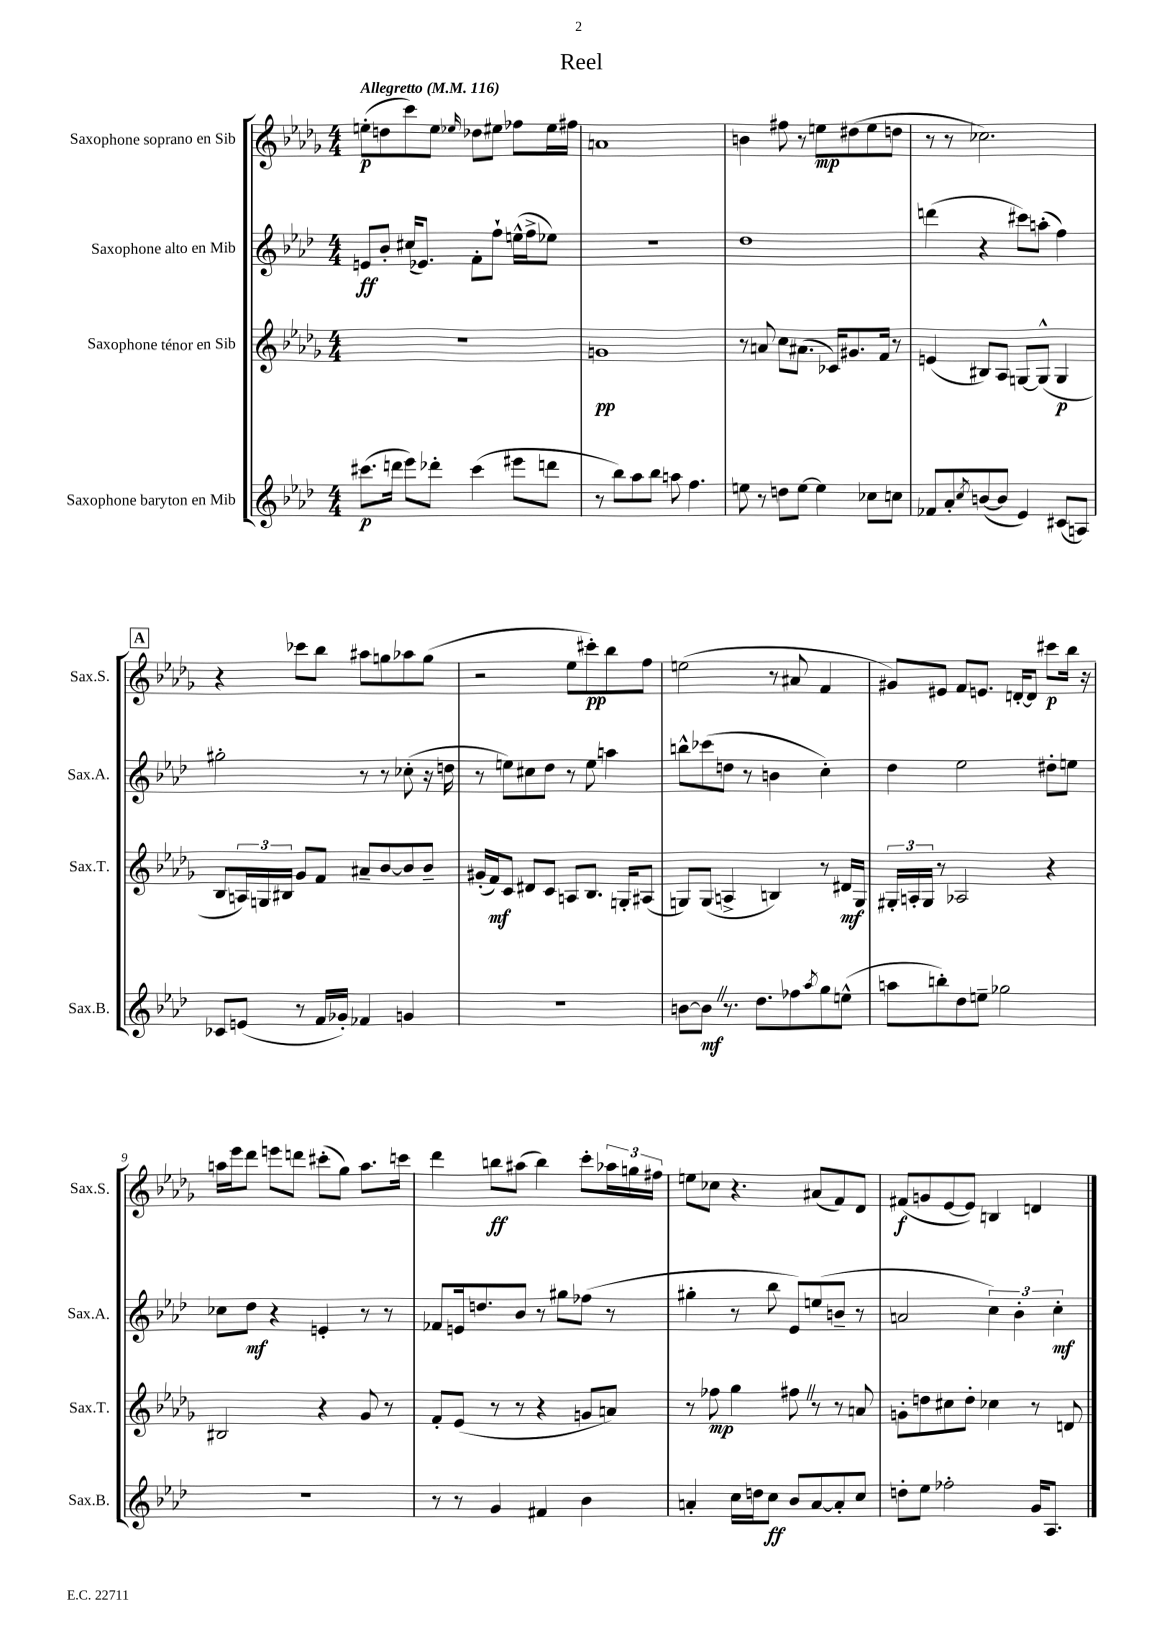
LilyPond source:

\header { title = "Reel" }
<<
\new StaffGroup <<
\new Staff = "s0" \with { instrumentName = "Saxophone soprano en Sib" shortInstrumentName = "Sax.S." } {
    \clef treble \key des \major \numericTimeSignature \time 4/4 \tempo "Allegretto" 4 = 116
    e''8-.\p( d''8 c'''8) e''8 \grace { ees''16 } des''8 eis''8 fes''8 eis''16 fis''16 |
    a'1 |
    b'4 fis''8 r8 e''8\mp dis''8( e''8 d''8 |
    r8 r8 ces''2.) |
    \mark \markup { \box "A" } r4 ces'''8 bes''8 ais''8 g''8 aes''8 g''8( |
    r2 ees''8 cis'''8-.\pp) bes''8 f''8 |
    e''2( r8 ais'8 f'4 |
    gis'8) eis'8 f'8 e'8. d'16~-. d'8 cis'''8\p bes''16 r16 |
    a''16 ees'''16 des'''8 e'''8 d'''8 cis'''8-.( ges''8) a''8. c'''16 |
    des'''4 b''8\ff ais''8( b''4) c'''8-. \tuplet 3/2 { aes''16 g''16 fis''16 } |
    e''8 ces''8 r4. ais'8( f'8) des'8 |
    fis'8\f( g'8 ees'8~ ees'8) b4 d'4 \bar "|." |
}
\new Staff = "s1" \with { instrumentName = "Saxophone alto en Mib" shortInstrumentName = "Sax.A." } {
    \clef treble \key aes \major \numericTimeSignature \time 4/4
    e'8\ff bes'8-. cis''16( ees'8.) f'8-. f''8-! e''16-^( f''16-> ees''8) |
    R1 |
    des''1 |
    d'''4( r4 cis'''8) a''8-.( f''4) |
    \mark \markup { \box "A" } gis''2-. r8 r8 ces''8-.( r16 d''16 |
    r8 e''8) cis''8 des''8 r8 e''8 a''4 |
    b''8-^ ces'''8( d''8 r8 b'4 c''4-.) |
    des''4 ees''2 dis''8-. e''8 |
    ces''8 des''8\mf r4 e'4-. r8 r8 |
    fes'8 e'16 d''8. bes'8 r8 gis''8 fes''8( r8 |
    gis''4-. r8 bes''8 ees'8) e''8( b'8-- r8 |
    a'2 \tuplet 3/2 { c''4) bes'4-. c''4-.\mf } \bar "|." |
}
\new Staff = "s2" \with { instrumentName = "Saxophone ténor en Sib" shortInstrumentName = "Sax.T." } {
    \clef treble \key des \major \numericTimeSignature \time 4/4
    R1 |
    g'1\pp |
    r8 a'8 c''8 ais'8.( ces'16) gis'8. f'16 r8 |
    e'4( bis8) aes8 g8~ g8-^( g4\p |
    \mark \markup { \box "A" } bes8 \tuplet 3/2 { a16) g16 bis16 } ges'8 f'8 ais'8-- bes'8~ bes'8 bes'8-- |
    gis'16-.( f'16\mf) c'8 dis'8 c'8 a8 bes8. g16-. ais8( |
    g8) g8( a4-> b4) r8 dis'16\mf g16 |
    \tuplet 3/2 { gis16-. a16-. gis16 } r8 aes2 r4 |
    bis2 r4 ges'8 r8 |
    f'8-. ees'8( r8 r8 r4 g'8 a'8) |
    r8 fes''8\mp ges''4 fis''8 \once \override BreathingSign.text = \markup { \musicglyph "scripts.caesura.straight" } \breathe r8 r8 a'8 |
    g'8-. d''8 cis''8 d''8-. ces''4 r8 d'8 \bar "|." |
}
\new Staff = "s3" \with { instrumentName = "Saxophone baryton en Mib" shortInstrumentName = "Sax.B." } {
    \clef treble \key aes \major \numericTimeSignature \time 4/4
    cis'''8.\p( d'''16 ees'''8) des'''8-. cis'''4( eis'''8 d'''8 |
    r8 bes''8) aes''8 bes''8 a''8 f''4. |
    e''8 r8 d''8 e''8~ e''4 ces''8 c''8 |
    fes'8 aes'8-. \acciaccatura { c''8 } b'8~( b'8 ees'4) cis'8( a8) |
    \mark \markup { \box "A" } ces'8 e'8( r8 f'16 ges'16-.) fes'4 g'4 |
    R1 |
    b'8~ b'8\mf \once \override BreathingSign.text = \markup { \musicglyph "scripts.caesura.straight" } \breathe r8. des''8. fes''8 \acciaccatura { aes''8 } g''8 e''8-^( |
    a''8 b''8-.) des''8 e''8-- ges''2 |
    R1 |
    r8 r8 g'4 fis'4 bes'4 |
    a'4-. c''16 d''16 c''8\ff bes'8 a'8~ a'8-. c''8 |
    d''8-. ees''8 fes''2-. g'16 aes8. \bar "|." |
}
>>
>>
